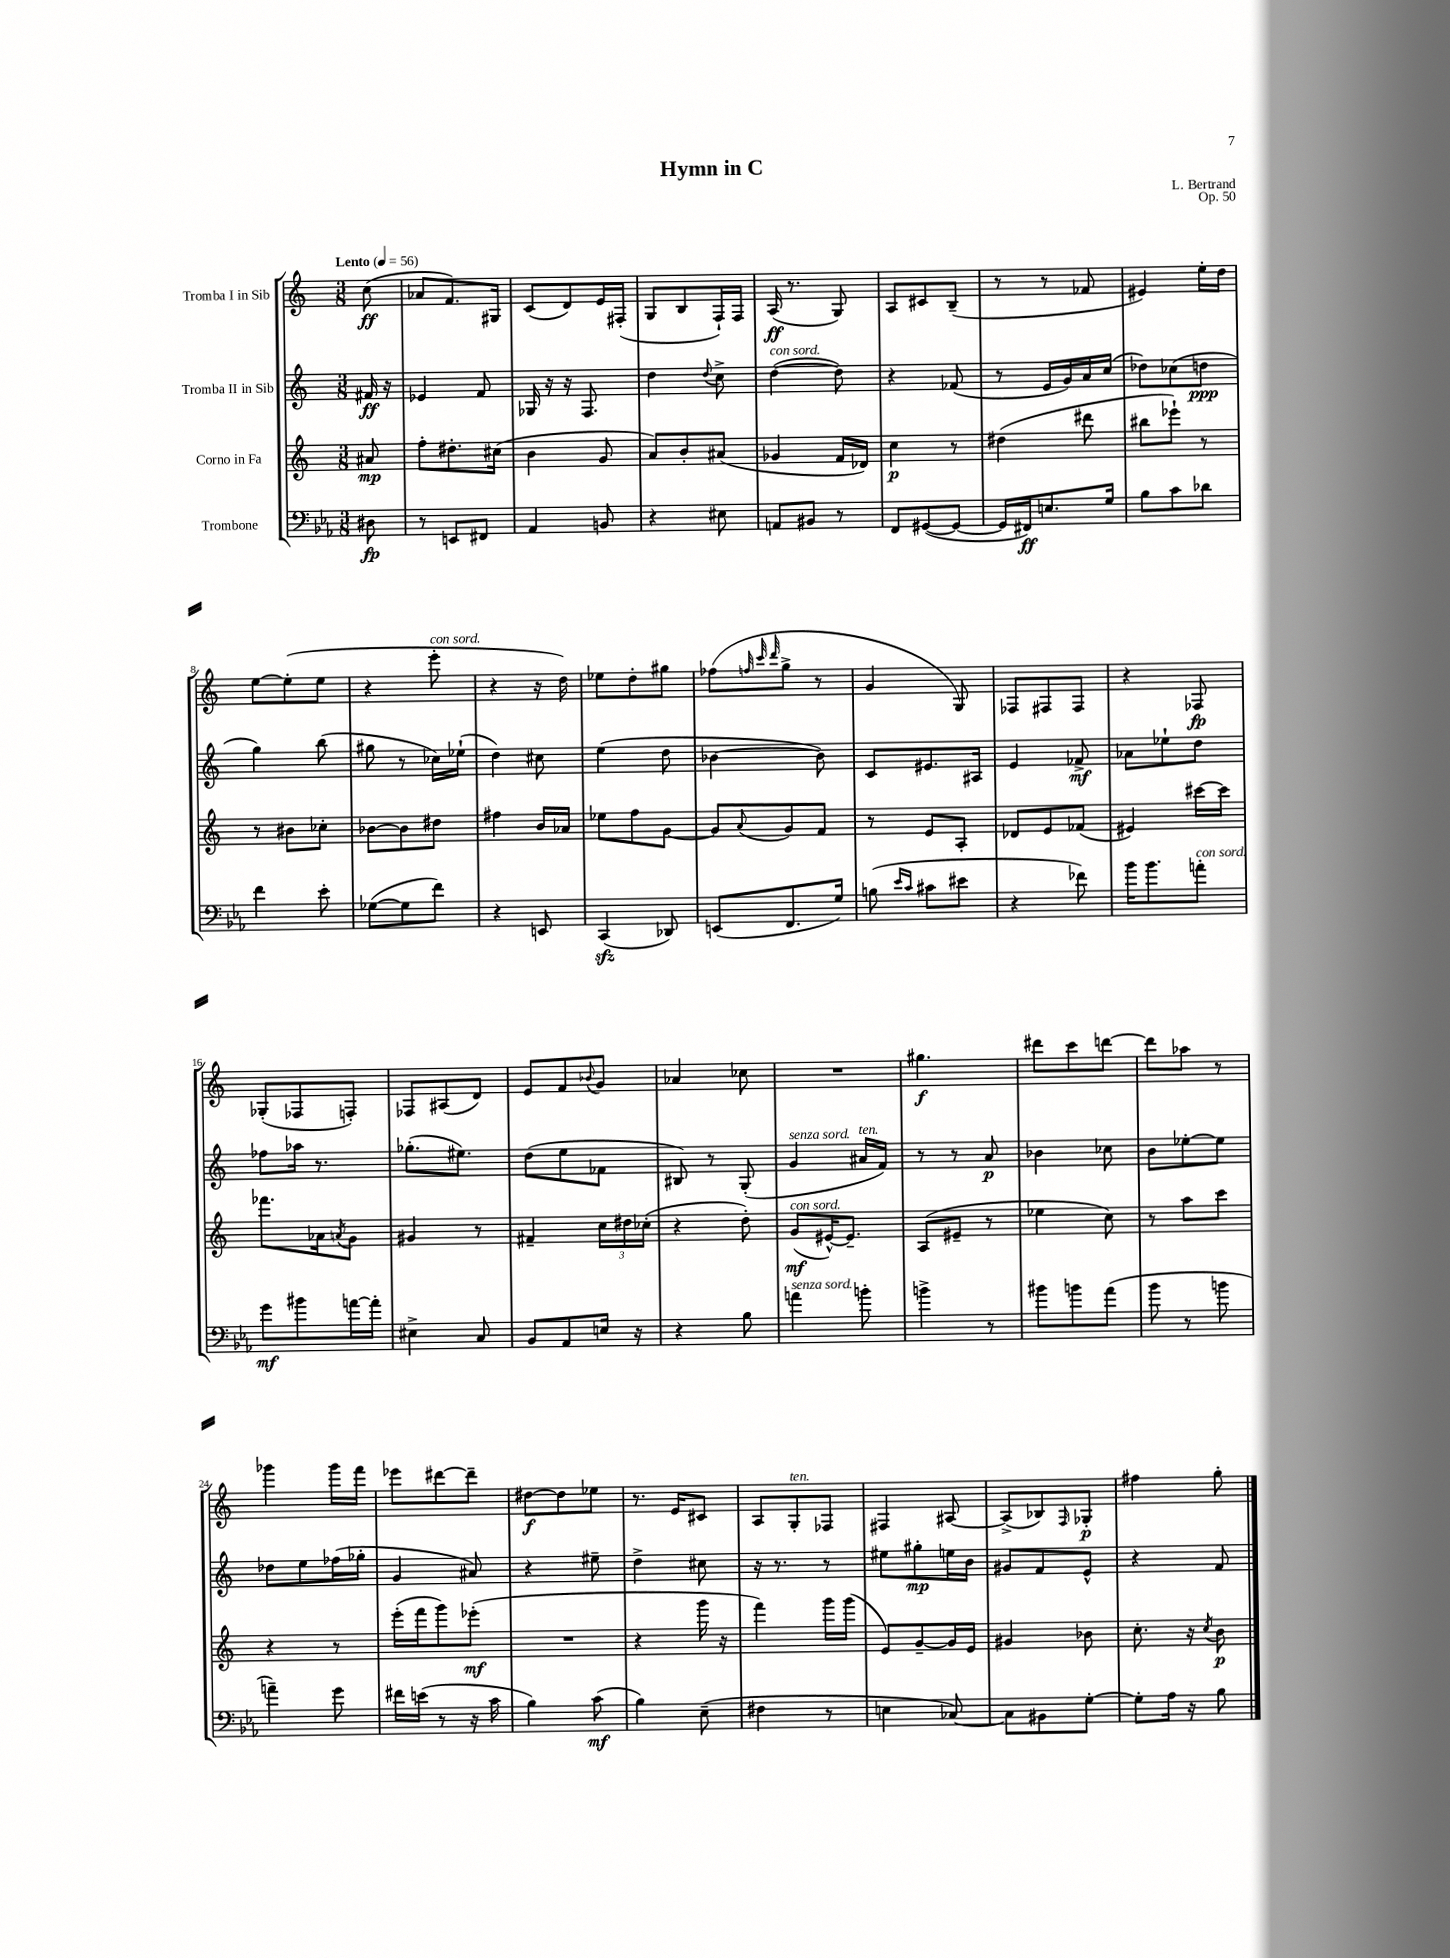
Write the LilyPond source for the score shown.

\header { title = "Hymn in C" composer = "L. Bertrand" opus = "Op. 50" }
<<
\new StaffGroup <<
\new Staff = "s0" \with { instrumentName = "Tromba I in Sib" } {
    \clef treble \key c \major \numericTimeSignature \time 3/8 \partial 8 \tempo "Lento" 4 = 56
    c''8\ff( |
    aes'8 f'8.) gis16 |
    c'8( d'8) e'16 fis16-.( |
    g8 b8 f16-!) f16 |
    a16\ff( r8. g8) |
    a8 cis'8 b8--( |
    r8 r8 fes'8 |
    eis'4) e''16-. d''16 |
    e''8~ e''8-.( e''8 |
    r4 e'''8-.^\markup { \italic "con sord." } |
    r4 r16 d''16) |
    ees''8 d''8-. gis''8 |
    fes''8( \grace { f''32 c'''32 d'''32 } g''8-> r8 |
    g'4 g8) |
    fes8 fis8 fis8 |
    r4 fes8\fp |
    ges8-.( fes8 f8-.) |
    fes8 ais8( d'8) |
    e'8 f'8 \appoggiatura { bes'8 } g'8 |
    aes'4 ces''8 |
    R4. |
    gis''4.\f |
    dis'''8 c'''8 d'''8~ |
    d'''8 aes''8 r8 |
    ges'''4 ges'''16 f'''16 |
    ees'''8 dis'''8~ dis'''8-- |
    dis''8~\f dis''8 ees''8 |
    r8. e'16 cis'8 |
    a8 g8-.^\markup { \italic "ten." } fes8 |
    fis4 ais8~ |
    ais8->( bes8) \grace { f16 } ges8-.\p |
    fis''4 g''8-. \bar "|." |
}
\new Staff = "s1" \with { instrumentName = "Tromba II in Sib" } {
    \clef treble \key c \major \numericTimeSignature \time 3/8 \partial 8
    fis'16\ff r16 |
    ees'4 f'8 |
    ges16 r16 r16 f8. |
    d''4 \appoggiatura { d''8 } c''8-> |
    d''4~^\markup { \italic "con sord." }( d''8) |
    r4 fes'8( |
    r8 e'16 g'16) a'16 c''16( |
    des''8) ces''8( d''8\ppp |
    g''4) b''8( |
    gis''8 r8 ces''16) ees''16-!( |
    d''4) cis''8 |
    e''4( d''8 |
    bes'4~ bes'8) |
    c'8 eis'8. ais16 |
    e'4 fes'8->\mf |
    aes'8 ees''8-! d''8 |
    fes''8 aes''16 r8. |
    ges''8.-.( eis''8.) |
    d''8( e''8 fes'8 |
    bis8) r8 g8-.( |
    g'4^\markup { \italic "senza sord." } ais'16^\markup { \italic "ten." } f'16) |
    r8 r8 a'8\p |
    bes'4 ces''8 |
    b'8 ees''8~-. ees''8 |
    des''8 e''8 fes''16( ges''16-. |
    g'4 ais'8) |
    r4 eis''8-- |
    d''4-> cis''8 |
    r16 r8. r8 |
    eis''8 gis''8-.\mp e''16 b'16 |
    gis'8 f'8 e'8-^ |
    r4 f'8 \bar "|." |
}
\new Staff = "s2" \with { instrumentName = "Corno in Fa" } {
    \clef treble \key c \major \numericTimeSignature \time 3/8 \partial 8
    ais'8\mp |
    f''8-. dis''8.-. cis''16( |
    b'4 g'8 |
    a'8) b'8-. ais'8( |
    ges'4 f'16 des'16) |
    c''4\p r8 |
    dis''4( dis'''8 |
    bis''8 ees'''8-!) r8 |
    r8 bis'8 ces''8-. |
    bes'8~ bes'8 dis''8 |
    fis''4 b'16 aes'16 |
    ees''8 f''8 g'8~ |
    g'8 \appoggiatura { a'8 } g'8 f'8 |
    r8 e'8 a8-. |
    des'8 e'8 fes'8( |
    eis'4) cis'''16~ cis'''16 |
    fes'''8. aes'16 \acciaccatura { a'8 } g'8 |
    gis'4 r8 |
    fis'4-- \tuplet 3/2 { c''16 dis''16 ces''16-.( } |
    r4 d''8-.) |
    g'8\mf^\markup { \italic "con sord." }( eis'16~-^) eis'8.-- |
    a8( eis'8-- r8 |
    ees''4 c''8) |
    r8 a''8 c'''8 |
    r4 r8 |
    e'''16-.( f'''16 g'''8) ees'''8-.\mf( |
    R4. |
    r4 g'''16 r16 |
    f'''4) g'''16 g'''16( |
    e'8) g'8~-- g'16 e'16 |
    gis'4 bes'8 |
    c''8.-. r16 \acciaccatura { c''8 } b'8\p \bar "|." |
}
\new Staff = "s3" \with { instrumentName = "Trombone" } {
    \clef bass \key ees \major \numericTimeSignature \time 3/8 \partial 8
    dis8\fp |
    r8 e,8 fis,8 |
    aes,4 b,8 |
    r4 eis8 |
    a,8 bis,8 r8 |
    f,8 gis,8~( gis,8~ |
    gis,16 fis,16\ff) e8. g16 |
    bes8 c'8 des'8 |
    f'4 ees'8-. |
    ges8~( ges8 f'8) |
    r4 e,8 |
    c,4\sfz( des,8) |
    e,8( f,8. g16) |
    b8( \grace { ees'16 c'16 } cis'8 eis'8 |
    r4 fes'8) |
    bes'16 bes'8. a'8-.^\markup { \italic "con sord." } |
    g'8\mf bis'8 a'16~ a'16-. |
    eis4-> c8 |
    bes,8 aes,8 e16 r16 |
    r4 bes8 |
    a'4^\markup { \italic "senza sord." } b'8-. |
    b'4-> r8 |
    bis'8 b'8 aes'8( |
    bes'8 r8 b'8 |
    a'4--) g'8 |
    fis'16 e'16( r8 r16 c'16 |
    bes4) c'8\mf( |
    bes4) ees8--( |
    fis4 r8 |
    e4 ces8~) |
    ces8 bis,8 g8~-. |
    g8-. aes16 r16 bes8 \bar "|." |
}
>>
>>
